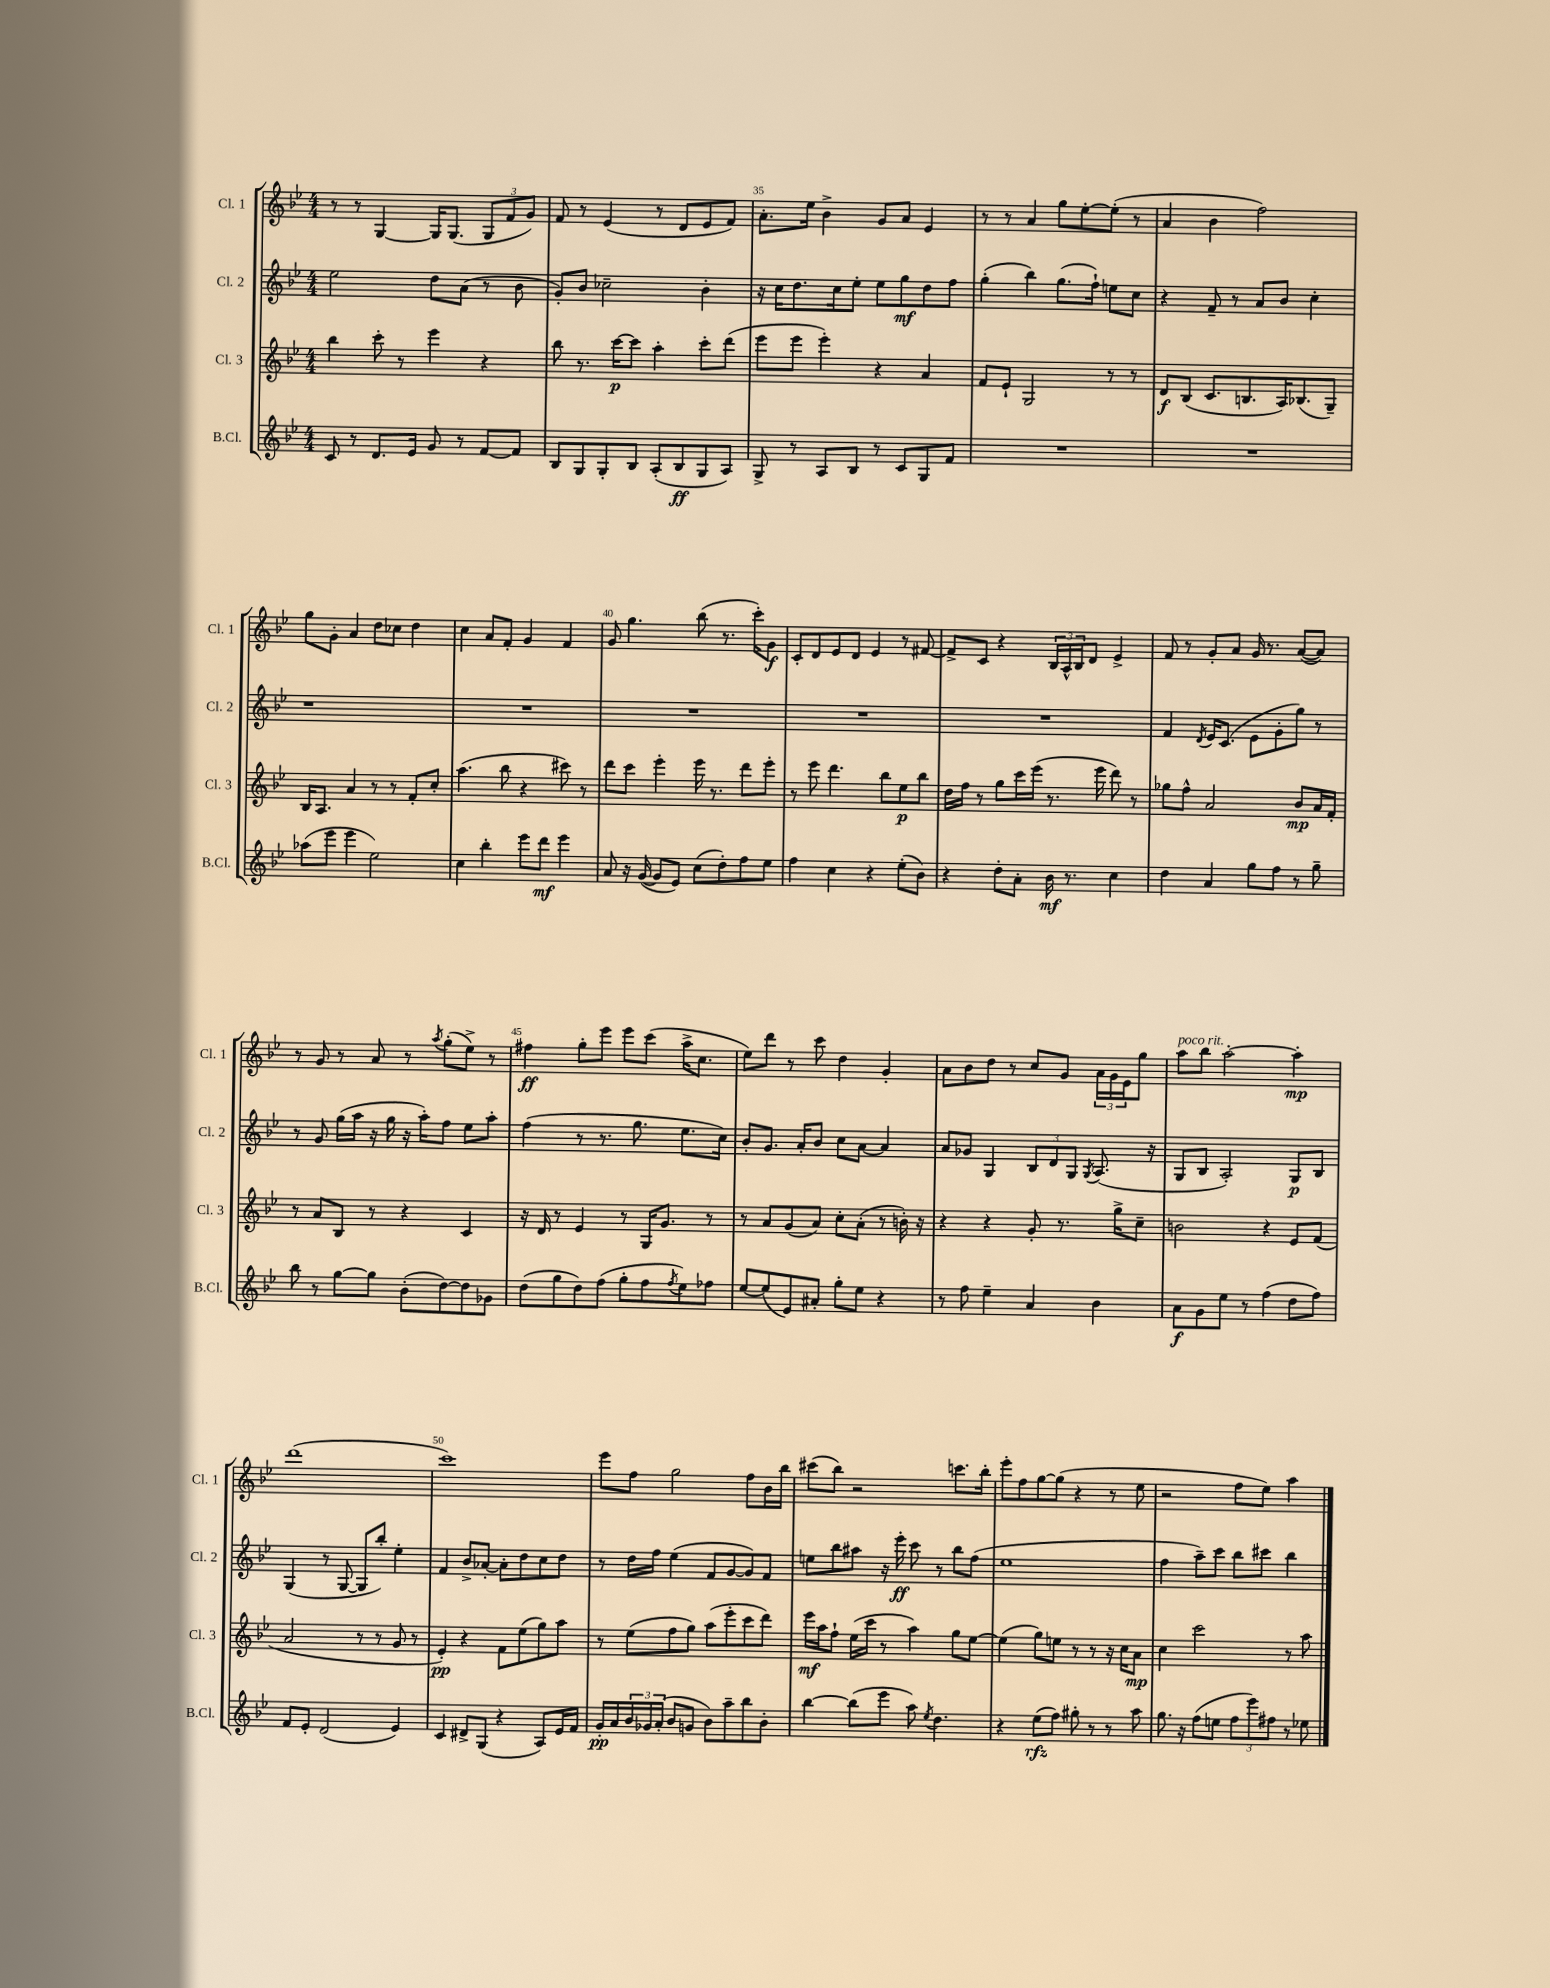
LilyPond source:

<<
\new StaffGroup <<
\new Staff = "s0" \with { instrumentName = "Cl. 1" shortInstrumentName = "Cl. 1" } {
    \clef treble \key bes \major \numericTimeSignature \time 4/4
    r8 r8 g4~ g16 g8.( \tuplet 3/2 { g8 f'8 g'8) } |
    f'8 r8 ees'4( r8 d'8 ees'8 f'8) |
    a'8.-. ees''16 bes'4-> g'8 a'8 ees'4 |
    r8 r8 a'4 g''8 ees''8~-. ees''8-.( r8 |
    a'4 bes'4 f''2) |
    g''8 g'8-. a'4 d''8 ces''8 d''4 |
    c''4 a'8 f'8-. g'4 f'4 |
    g'8 g''4. bes''8( r8. c'''16-.) g'8\f |
    c'8-. d'8 ees'8 d'8 ees'4 r8 fis'8~ |
    fis'8-> c'8 r4 \tuplet 3/2 { bes16 a16-^ bes16 } d'8 ees'4-> |
    f'8 r8 g'8-. a'8 g'16 r8. a'8~( a'8) |
    r8 g'8 r8 a'8 r8 \acciaccatura { a''8 } g''8-.( ees''8->) r8 |
    fis''4\ff g''8-. ees'''8 ees'''8 c'''8( a''16-> c''8. |
    ees''8) d'''8 r8 c'''8 d''4 g'4-. |
    a'8 bes'8 d''8 r8 c''8 g'8 \tuplet 3/2 { a'16 g'16 ees'16 } g''8 |
    a''8^\markup { \italic "poco rit." } bes''8 a''2~-. a''4-.\mp |
    d'''1( |
    c'''1) |
    ees'''8 f''8 g''2 f''8 bes'16 bes''16 |
    cis'''8( bes''8) r2 c'''8. bes''16-. |
    ees'''8-. f''8 g''8~ g''8( r4 r8 ees''8 |
    r2 f''8 ees''8) a''4 \bar "|." |
}
\new Staff = "s1" \with { instrumentName = "Cl. 2" shortInstrumentName = "Cl. 2" } {
    \clef treble \key bes \major \numericTimeSignature \time 4/4
    ees''2 d''8 a'8( r8 bes'8 |
    g'8-.) bes'8 ces''2-- bes'4-. |
    r16 c''16 d''8. c''16 ees''8-. ees''8 g''8\mf d''8 f''8 |
    g''4-.( bes''4) g''8.( f''16-!) e''8 c''8 |
    r4 f'8-- r8 a'8 bes'8 c''4-. |
    r1 |
    R1 |
    R1 |
    R1 |
    R1 |
    f'4 \acciaccatura { d'8 } ees'16 c'8.( ees'8 g'8-. g''8) r8 |
    r8 g'8 g''16( a''16 r16 g''16 r16 a''16-.) f''8 ees''8 a''8-. |
    f''4( r8 r8. g''8. ees''8. c''16) |
    bes'8-. g'8. a'16-. bes'8 c''8 a'8~ a'4 |
    a'8 ges'8 g4 \tuplet 3/2 { bes8 d'8 g8 } \acciaccatura { g8 } a8.( r16 |
    g8 bes8 a2-.) g8\p bes8 |
    g4( r8 g8~ g8 bes''8-.) ees''4-. |
    f'4 bes'8-> aes'8~-. aes'8-. d''8 c''8 d''8 |
    r8 d''16 f''16 ees''4( f'8 g'8~ g'8) f'8 |
    e''8 bes''8 ais''8 r16 ees'''16-.\ff c'''8 r8 bes''8 f''8( |
    ees''1 |
    f''4 a''8--) c'''8 bes''8 cis'''8 bes''4 \bar "|." |
}
\new Staff = "s2" \with { instrumentName = "Cl. 3" shortInstrumentName = "Cl. 3" } {
    \clef treble \key bes \major \numericTimeSignature \time 4/4
    bes''4 c'''8-. r8 ees'''4 r4 |
    bes''8 r8. c'''16~\p c'''8 a''4-. c'''8-. d'''8( |
    ees'''8 ees'''8 ees'''4-.) r4 a'4 |
    f'8 ees'8-! g2 r8 r8 |
    d'8\f bes8( c'8. b8. a16) bes8.( g8--) |
    bes16 a8. a'4 r8 r8 f'8-. c''8-. |
    a''4.( bes''8 r4 cis'''8) r8 |
    d'''8 c'''8 ees'''4-. ees'''16 r8. d'''8 ees'''8-. |
    r8 ees'''8 d'''4. bes''8 ees''8\p bes''8 |
    d''16 f''16 r8 g''8 c'''16 ees'''16( r8. ees'''16 d'''8) r8 |
    ges''8 f''8-^ a'2 bes'8\mp a'16 f'16-. |
    r8 a'8 bes8 r8 r4 c'4 |
    r16 d'16 r8 ees'4 r8 g16 g'8. r8 |
    r8 a'8 g'8( a'8) c''8-. a'8-.( r8 b'16-.) r16 |
    r4 r4 g'8-. r8. g''16-> c''8-- |
    b'2 r4 ees'8 f'8( |
    a'2 r8 r8 g'8 r8 |
    ees'4-.\pp) r4 f'8 ees''8( g''8) a''8 |
    r8 ees''8( f''8 g''8) a''8( ees'''8-. c'''8 d'''8) |
    ees'''16\mf a''16 f''8-! ees''16( c'''16 r8 a''4) g''8 ees''8~ |
    ees''4( g''8) e''8 r8 r8 r16 c''16 a'8\mp |
    c''4 c'''2 r8 a''8 \bar "|." |
}
\new Staff = "s3" \with { instrumentName = "B.Cl." shortInstrumentName = "B.Cl." } {
    \clef treble \key bes \major \numericTimeSignature \time 4/4
    c'8 r8 d'8. ees'16 g'8 r8 f'8~ f'8 |
    bes8 g8 g8-. bes8 a8-.( bes8\ff g8 a8) |
    g8-> r8 a8 bes8 r8 c'8 g8 f'8 |
    R1 |
    R1 |
    aes''8( ees'''8 ees'''4 ees''2) |
    c''4 bes''4-. ees'''8 d'''8\mf ees'''4 |
    a'8 r16 g'16~( g'8 ees'8) c''8( d''8-.) f''8 ees''8 |
    f''4 c''4 r4 ees''8-.( bes'8) |
    r4 d''8-. a'8-. bes'16\mf r8. c''4 |
    d''4 a'4 g''8 f''8 r8 g''8-- |
    bes''8 r8 g''8~ g''8 bes'8-.( d''8~) d''8 ges'8 |
    d''8( g''8 d''8) f''8( g''8-. f''8 \acciaccatura { f''8 } ees''8) fes''8 |
    ees''8~ ees''8( ees'8) ais'8-. g''8-. ees''8 r4 |
    r8 f''8 ees''4-- a'4 bes'4 |
    a'8\f g'8 ees''8 r8 f''4( d''8 f''8) |
    f'8 ees'8-. d'2( ees'4) |
    c'4 dis'8-> g8( r4 a8) ees'16 f'16 |
    g'16-.\pp a'16 \tuplet 3/2 { bes'16 ges'16 a'16-.( } bes'8 g'8 bes'8) a''8-- bes''8 bes'8-. |
    bes''4~ bes''8( ees'''8 a''8) \acciaccatura { ees''8 } d''4. |
    r4 ees''8\rfz( f''8) gis''8-. r8 r8 a''8 |
    g''8. r16 f''8( e''8 \tuplet 3/2 { f''8 ees'''8) fis''8 } r8 ees''8 \bar "|." |
}
>>
>>
\layout { \context { \Score currentBarNumber = #33 \override BarNumber.break-visibility = ##(#f #t #t) barNumberVisibility = #(every-nth-bar-number-visible 5) } }
